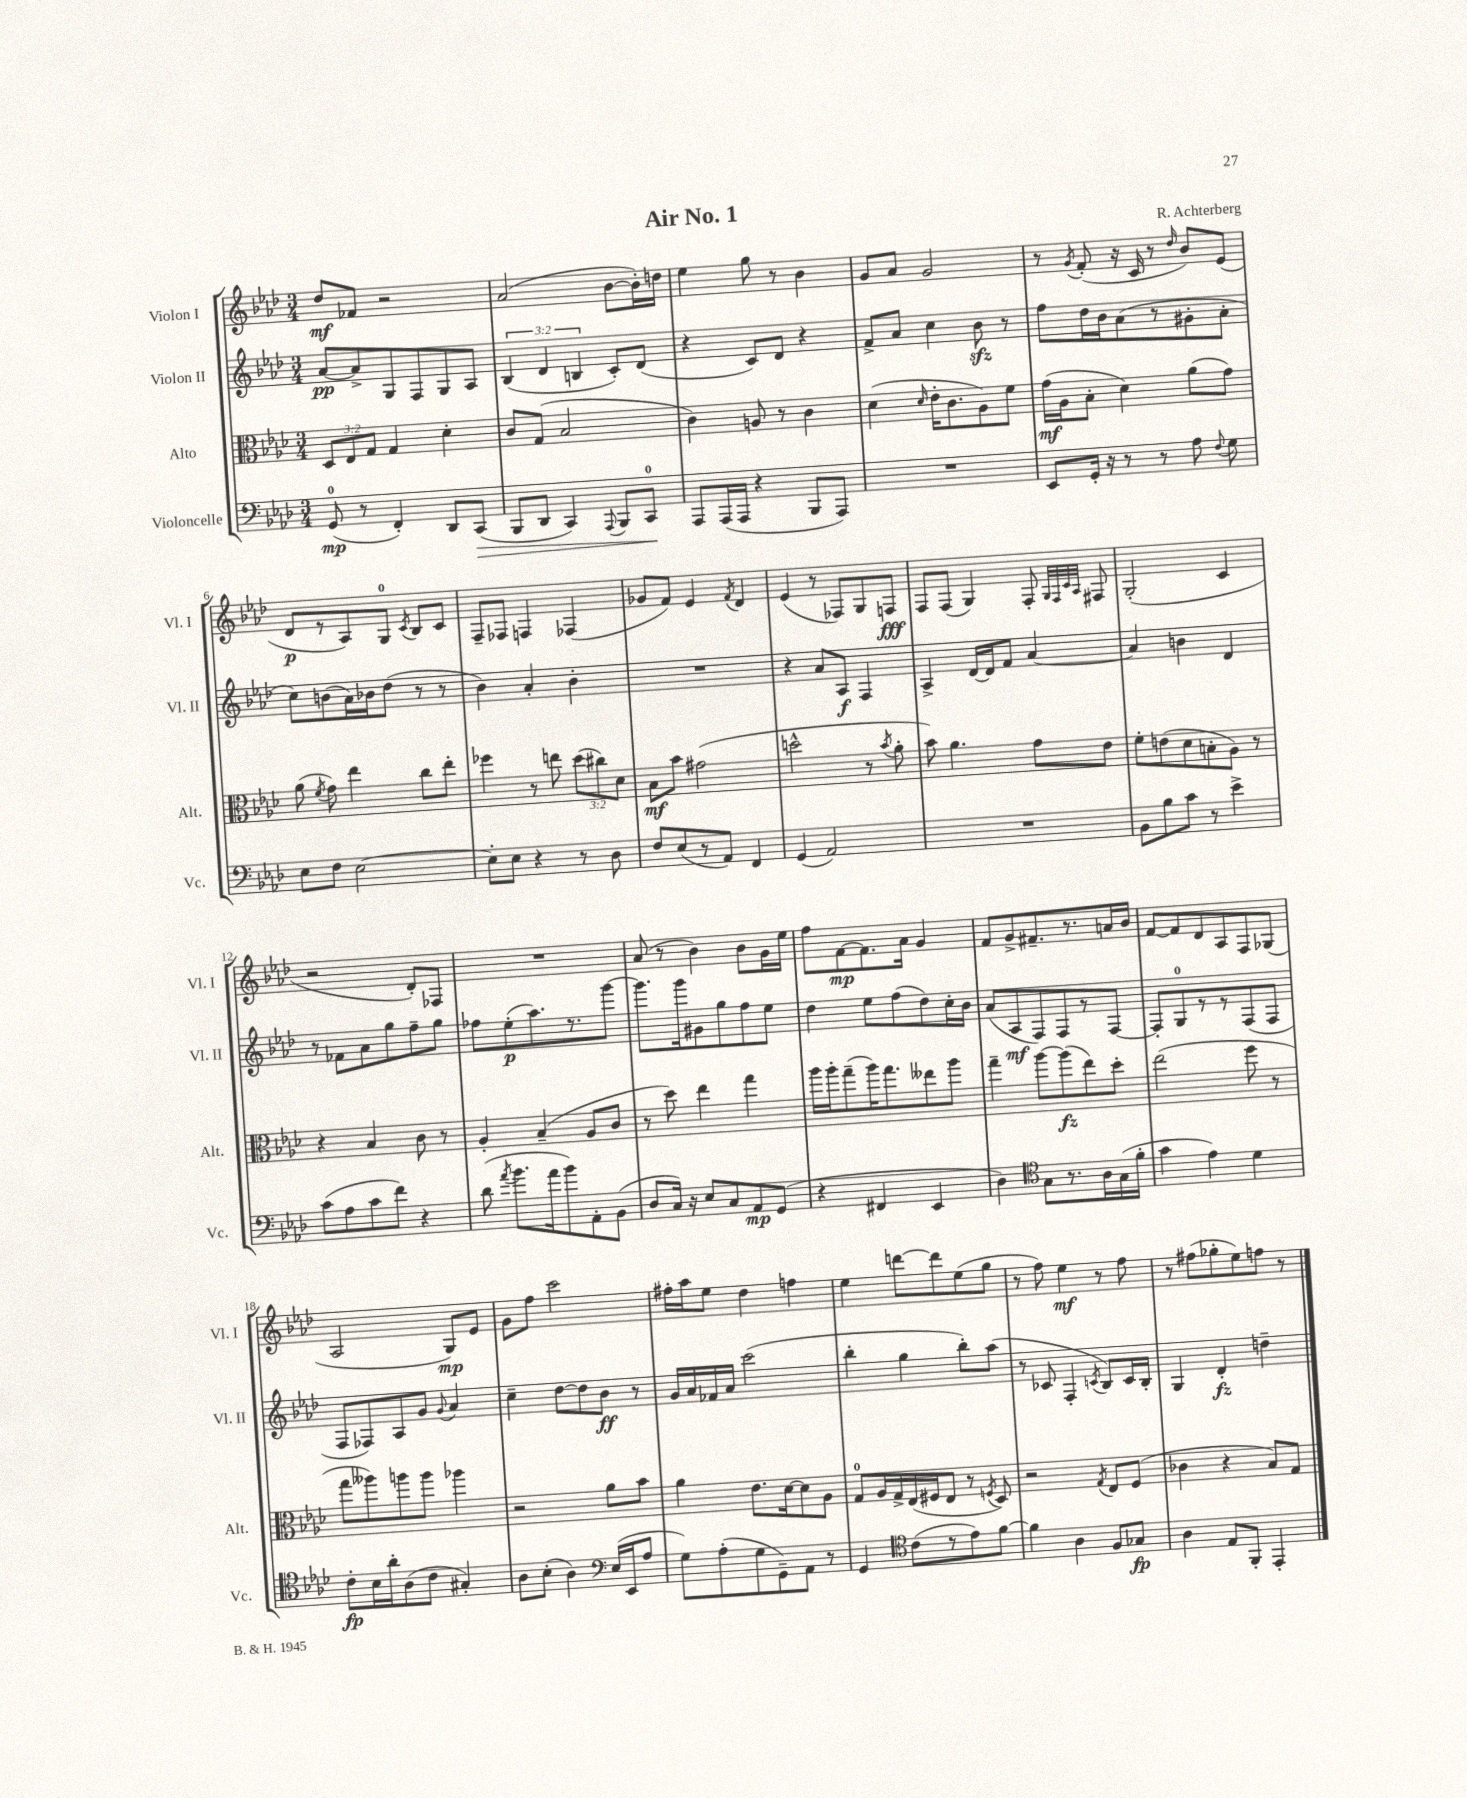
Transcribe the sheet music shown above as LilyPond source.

\header { title = "Air No. 1" composer = "R. Achterberg" }
<<
\new StaffGroup <<
\new Staff = "s0" \with { instrumentName = "Violon I" shortInstrumentName = "Vl. I" } {
    \clef treble \key aes \major \numericTimeSignature \time 3/4
    \autoBeamOff des''8[\mf fes'8] r2 |
    aes'2( bes'8[~ bes'16-.) d''16] |
    ees''4 g''8 r8 bes'4 |
    g'8[ aes'8] g'2 |
    r8 \acciaccatura { g'8 } f'8-.( r16 c'16 r8 \grace { des''16 } bes'8[) ees'8]( |
    des'8[\p r8 aes8) g8]-0 \acciaccatura { c'8 } bes8[ c'8] |
    f8[-- fes8] f4 fes4( |
    ges'8[ f'8]) ees'4 \acciaccatura { f'8 } des'4 |
    ees'4( r8 fes8[) g8 f8]\fff |
    f8[ f8]( g4) f8-. \grace { g32[ f32 c'32 aes32] } fis8 |
    g2-.( c'4 |
    r2 des'8[-.) fes8] |
    R2. |
    aes'8( r8 bes'4) bes'8[ g'16 ees''16] |
    f''8[ f'8~\mp f'8. aes'16] g'4 |
    f'8[ g'8-> fis'8.-- r8. a'16 bes'16] |
    f'8[~ f'8 des'8 aes8 f8 ges8]( |
    aes2 g8[\mp) ees'8] |
    g'8[ f''8] c'''2 |
    fis''16[-. aes''16 ees''8] des''4 f''4 |
    ees''4 d'''8[~ d'''8 ees''8( g''8] |
    r8 f''8) ees''4\mf r8 f''8 |
    r8 fis''8[( ges''8-. ees''8) f''8] r8 \bar "|." |
}
\new Staff = "s1" \with { instrumentName = "Violon II" shortInstrumentName = "Vl. II" } {
    \clef treble \key aes \major \numericTimeSignature \time 3/4 \override Staff.TupletNumber.text = #tuplet-number::calc-fraction-text
    \autoBeamOff aes'8[~\pp aes'8-> g8 f8 g8 aes8] |
    \tuplet 3/2 { bes4( des'4 b4 } c'8[-.) des'8]( |
    r4 c'8[) des'8] r4 |
    f'8[-> aes'8] c''4 bes'8\sfz r8 |
    f''8[ des''16 bes'16 aes'8( r8 gis'8-. aes'8]-. |
    c''8[) b'8( aes'16) bes'16 des''8]( r8 r8 |
    bes'4) aes'4-. bes'4-. |
    R2. |
    r4 aes'8[ aes8]\f f4 |
    aes4-> des'16[~ des'16 f'8] aes'4~ |
    aes'4 b'4 des'4 |
    r8 fes'8[ aes'8 g''8 f''8-- g''8] |
    fes''8[ ees''8-.\p( aes''8.) r8. g'''8]~ |
    g'''8.[ g'''16 gis'8 g''8 f''8 ees''8] |
    des''4 ees''8[ f''8( des''8) c''16-. bes'16] |
    aes'8[( aes8\mf f8) f8 r8 f8]~ |
    f8[-. g8-0 r8 r8 f8( f8] |
    f8[ fes8) aes8 g'8] \appoggiatura { g'8 } aes'4 |
    c''4-- des''8[~ des''8 bes'8]\ff r8 |
    g'16[ aes'16 fes'16 aes'16] c'''2( |
    bes''4-. g''4 bes''8[-.) aes''8]( |
    r8 ces'8 f4-. \acciaccatura { c'8 } bes8[) c'16 bes16]-. |
    g4 des'4-.\fz d''4-- \bar "|." |
}
\new Staff = "s2" \with { instrumentName = "Alto" shortInstrumentName = "Alt." } {
    \clef alto \key aes \major \numericTimeSignature \time 3/4 \override Staff.TupletNumber.text = #tuplet-number::calc-fraction-text
    \autoBeamOff \tuplet 3/2 { des8[ ees8 g8] } g4 des'4-. |
    c'8[ g8]( bes2 |
    c'4) a8 r8 c'4 |
    des'4( \grace { des'16 } ees'16[-. c'8. aes8) f'8] |
    g'16[\mf( aes16 bes8]-. des'4) aes'8[( g'8]) |
    aes'8( \acciaccatura { f'8 } g'8) ees''4 c''8[ ees''8]-. |
    fes''4 r8 e''8 \tuplet 3/2 { des''8[( cis''8) des'8] } |
    bes8[\mf bes'8] gis'2( |
    d''2-^ r8 \acciaccatura { bes'8 } aes'8-. |
    bes'8) aes'4. g'8[ ees'8] |
    f'8[-. e'8( des'8 b8-. aes8]) r8 |
    r4 bes4 c'8 r8 |
    aes4-. bes4--( aes8[ c'8] |
    r8 des''8) ees''4 g''4 |
    aes''16[ aes''16-. g''8--( aes''16) g''8. eeses''8 aes''8] |
    g''4-- aes''8[~ aes''8\fz( ees''8) des''8]-. |
    ees''2( f''8 r8 |
    g''8[ aeses''8) a''8 a''8] aes''4 |
    r2 aes'8[ bes'8] |
    aes'4 ees'8.[ des'16~ des'8 aes8] |
    g8[-0 aes16 g16-> ees16( fis16 ees8] r8 \acciaccatura { f8 } des8) |
    r2 \acciaccatura { g8 } ees8[ f8]( |
    ces'4 r4 bes8[) g8] \bar "|." |
}
\new Staff = "s3" \with { instrumentName = "Violoncelle" shortInstrumentName = "Vc." } {
    \clef bass \key aes \major \numericTimeSignature \time 3/4
    \autoBeamOff g,8-0\mp( r8 f,4-.) des,8[ c,8]\>( |
    bes,,8[ des,8] c,4) \appoggiatura { aes,,8 } bes,,8[ c,8]-0\! |
    aes,,8[ aes,,16( aes,,16] r4 bes,,8[ aes,,8]) |
    R2. |
    ees,8[ g,16]-. r16 r8 r8 aes8 \appoggiatura { f8 } g8 |
    ees8[ f8] ees2~ |
    ees8[-. ees8] r4 r8 des8 |
    f8[ ees8( r8 aes,8]) f,4 |
    g,4( aes,2) |
    R2. |
    bes,8[ bes8 c'8] r8 ees'4-> |
    c'8[( aes8 c'8 f'8]) r4 |
    des'8( \acciaccatura { aes'8 } bes'8.[ aes'16 bes'8) aes,8-. bes,8]( |
    des8[ c16]) r16 ees8[ c8 aes,8\mp g,8]( |
    r4 fis,4 ees,4 |
    des4) \clef tenor g8[ r8. aes16 g16( f'16]-. |
    g'4 ees'4) des'4 |
    c'8[-.\fp bes16 aes'16-. aes8( c'8] gis4-.) |
    aes8[ bes8]-.( aes4) \clef bass ees16[( ees,16 aes8] |
    g8[) aes8-.( g8 g,8--) aes,8] r8 |
    g,4 \clef tenor c'8[( r8 ees'8) f'8]~ |
    f'4 aes4 f8[ ges8]\fp |
    aes4 ees8[ f,8]-. ees,4-. \bar "|." |
}
>>
>>
